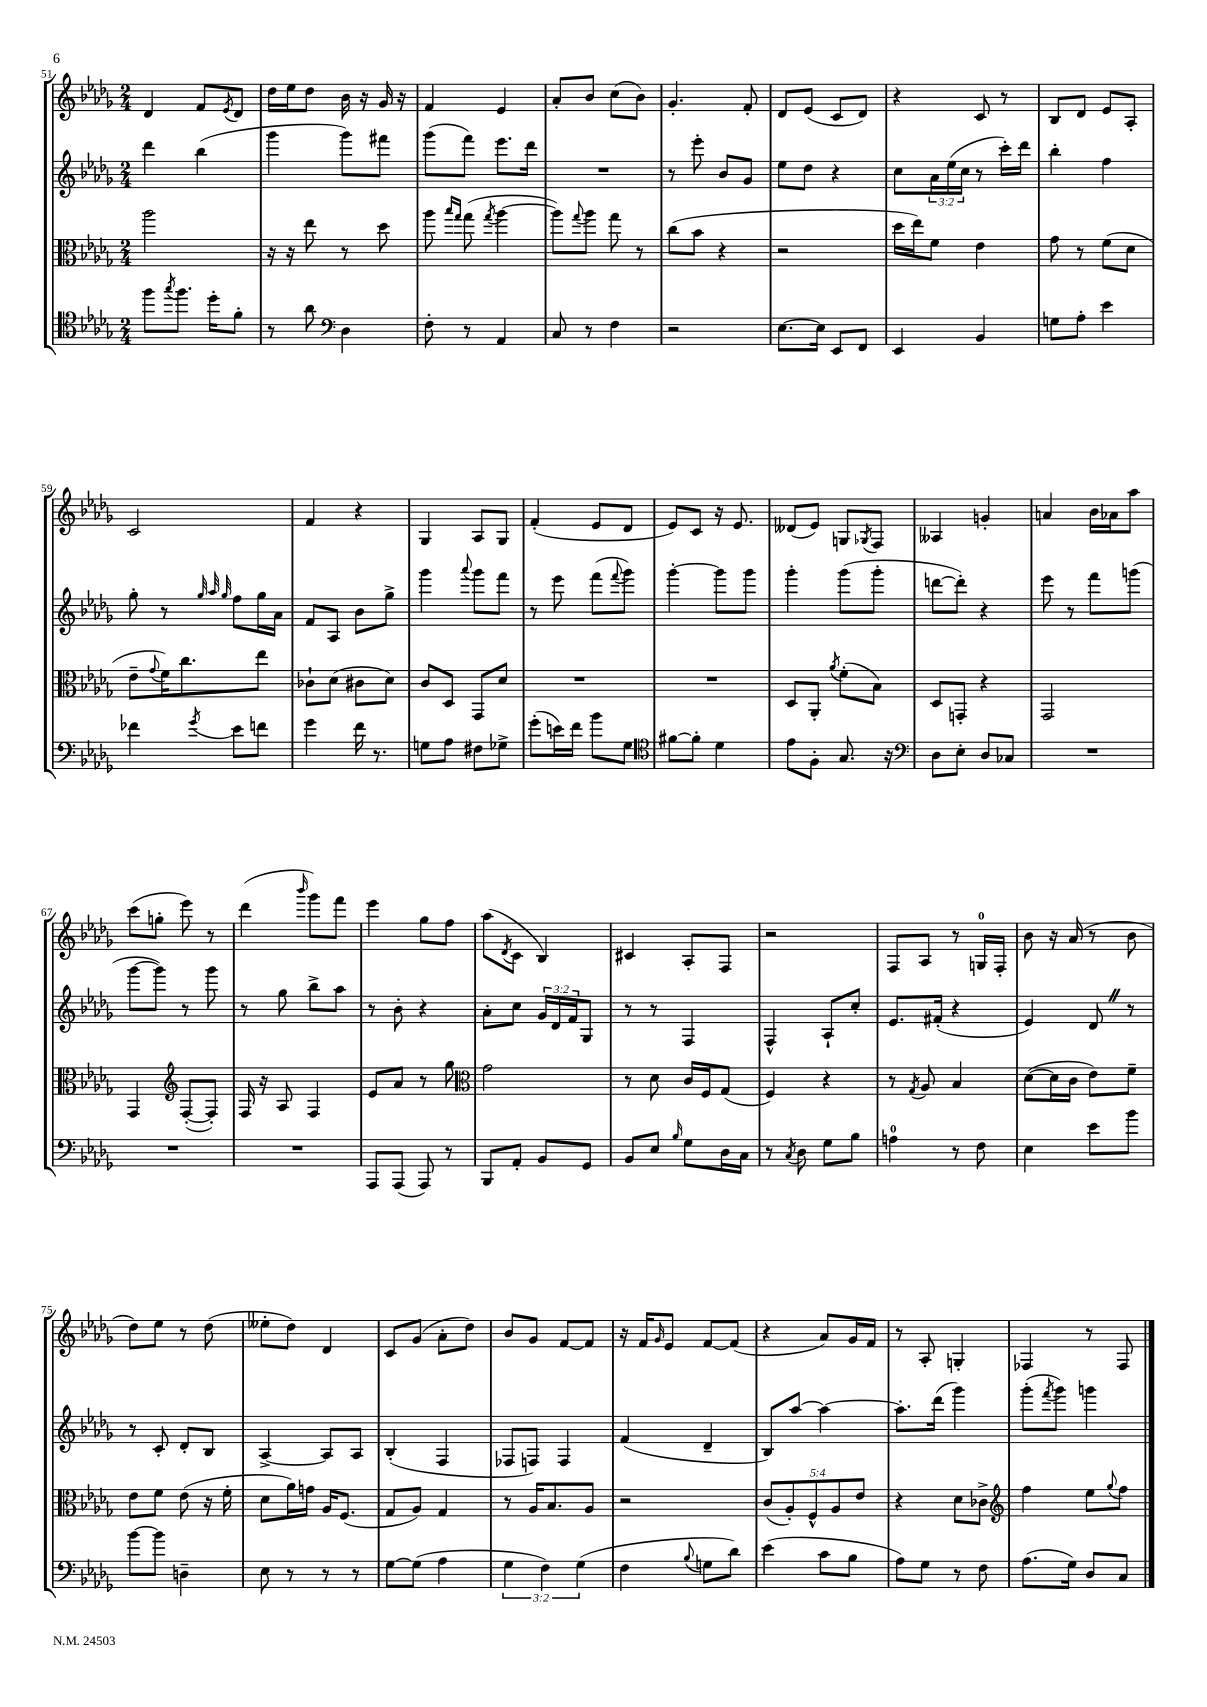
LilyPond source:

<<
\new StaffGroup <<
\new Staff = "s0" {
    \clef treble \key des \major \numericTimeSignature \time 2/4
    des'4 f'8 \acciaccatura { ees'8 } des'8 |
    des''16 ees''16 des''8 bes'16 r16 ges'16 r16 |
    f'4 ees'4 |
    aes'8-. bes'8 c''8( bes'8) |
    ges'4.-. f'8-. |
    des'8 ees'8( c'8 des'8) |
    r4 c'8 r8 |
    bes8 des'8 ees'8 aes8-. |
    c'2 |
    f'4 r4 |
    ges4 aes8 ges8 |
    f'4-.( ees'8 des'8 |
    ees'8) c'8 r16 ees'8. |
    deses'8( ees'8) g8 \acciaccatura { ges8 } f8 |
    aeses4 g'4-. |
    a'4 bes'16 aes'16 aes''8 |
    c'''8( g''8-. ees'''8) r8 |
    des'''4( \grace { bes'''16 } ges'''8) f'''8 |
    ees'''4 ges''8 f''8 |
    aes''8( \acciaccatura { des'8 } c'8 bes4) |
    cis'4 aes8-. f8 |
    r2 |
    f8 aes8 r8 g16-0 f16-. |
    bes'8 r16 aes'16( r8 bes'8 |
    des''8) ees''8 r8 des''8( |
    eeses''8-. des''8) des'4 |
    c'8 ges'8( aes'8-. des''8) |
    bes'8 ges'8 f'8~ f'8 |
    r16 f'16 \grace { ges'16 } ees'8 f'8~ f'8( |
    r4 aes'8) ges'16 f'16 |
    r8 aes8-. g4-. |
    fes4 r8 fes8 \bar "|." |
}
\new Staff = "s1" {
    \clef treble \key des \major \numericTimeSignature \time 2/4 \override Staff.TupletNumber.text = #tuplet-number::calc-fraction-text
    des'''4 bes''4( |
    ges'''4 ges'''8) fis'''8 |
    ges'''8( f'''8) ees'''8. des'''16 |
    R2 |
    r8 ees'''8-. bes'8 ges'8 |
    ees''8 des''8 r4 |
    c''8 \tuplet 3/2 { aes'16 ees''16( c''16 } r8 c'''16-.) des'''16 |
    bes''4-. f''4 |
    ges''8-. r8 \grace { ges''32 aes''32 ges''32 } f''8 ges''16 aes'16 |
    f'8 aes8 bes'8 ges''8-> |
    ges'''4 \appoggiatura { aes'''8 } ges'''8 f'''8 |
    r8 ees'''8 f'''8( \appoggiatura { f'''8 } ges'''8) |
    ges'''4~-. ges'''8 ges'''8 |
    ges'''4-. ges'''8( ges'''8-. |
    d'''8~ d'''8-.) r4 |
    ees'''8 r8 f'''8 g'''8( |
    ges'''8~ ges'''8) r8 ges'''8 |
    r8 ges''8 bes''8-> aes''8 |
    r8 bes'8-. r4 |
    aes'8-. c''8 \tuplet 3/2 { ges'16 des'16 f'16 } ges8 |
    r8 r8 f4 |
    f4-^ aes8-! c''8-. |
    ees'8. fis'16-.( r4 |
    ees'4) des'8 \once \override BreathingSign.text = \markup { \musicglyph "scripts.caesura.straight" } \breathe r8 |
    r8 c'8-. des'8-. bes8 |
    aes4~-> aes8 aes8 |
    bes4-.( f4 |
    fes8 f8) f4 |
    f'4( des'4-- |
    bes8) aes''8~ aes''4~ |
    aes''8.-. des'''16( ges'''4) |
    ges'''8-.( \acciaccatura { f'''8 } ges'''8) g'''4 \bar "|." |
}
\new Staff = "s2" {
    \clef alto \key des \major \numericTimeSignature \time 2/4 \override Staff.TupletNumber.text = #tuplet-number::calc-fraction-text
    aes''2 |
    r16 r16 ees''8 r8 des''8 |
    aes''8 \grace { bes''16 ges''16 } ges''8( \acciaccatura { ges''8 } aes''4~ |
    aes''8) \appoggiatura { ges''8 } aes''8 ges''8 r8 |
    c''8( bes'8 r4 |
    r2 |
    des''16 ees''16) f'8 ees'4 |
    ges'8 r8 f'8( des'8 |
    ees'8-- \appoggiatura { ges'8 } f'16) c''8. ees''8 |
    ces'8-! des'8( cis'8 des'8) |
    c'8 des8 ges,8 des'8 |
    R2 |
    R2 |
    des8 aes,8-. \acciaccatura { aes'8 } f'8-.( bes8) |
    des8 g,8-. r4 |
    ges,2 |
    ges,4 \clef treble f8~-.( f8-.) |
    f16 r16 aes8 f4 |
    ees'8 aes'8 r8 ges''8 |
    \clef alto ges'2 |
    r8 des'8 c'16 f16 ges8( |
    f4) r4 |
    r8 \acciaccatura { ges8 } aes8 bes4 |
    des'8~( des'16 c'16 ees'8) f'8-- |
    ees'8 f'8 ees'8( r16 f'16-. |
    des'8 aes'16) g'16 aes16 f8.( |
    ges8 aes8) ges4 |
    r8 aes16 bes8. aes8 |
    r2 |
    \tuplet 5/4 { c'8( aes8-.) f8-^ aes8 ees'8 } |
    r4 des'8 ces'8-> |
    \clef treble f''4 ees''8 \appoggiatura { ges''8 } f''8 \bar "|." |
}
\new Staff = "s3" {
    \clef tenor \key des \major \numericTimeSignature \time 2/4 \override Staff.TupletNumber.text = #tuplet-number::calc-fraction-text
    f''8 \acciaccatura { ges''8 } f''8. des''16-. f'8-. |
    r8 aes'8 \clef bass des4 |
    f8-. r8 aes,4 |
    c8 r8 f4 |
    r2 |
    ees8.~ ees16 ees,8 f,8 |
    ees,4 bes,4 |
    g8 aes8-. ees'4 |
    fes'4 \acciaccatura { ges'8 } ees'8 f'8 |
    ges'4 f'16 r8. |
    g8 aes8 fis8 ges8-> |
    ges'8-.( e'16) f'16 bes'8 ges8 |
    \clef tenor fis'8~ fis'8-. des'4 |
    ees'8 f8-. ges8. r16 |
    \clef bass des8 ees8-. des8 ces8 |
    R2 |
    R2 |
    R2 |
    aes,,8 aes,,8( aes,,8) r8 |
    bes,,8 aes,8-. bes,8 ges,8 |
    bes,8 ees8 \grace { bes16 } ges8 des16 c16 |
    r8 \acciaccatura { c8 } des8 ges8 bes8 |
    a4-0 r8 f8 |
    ees4 ees'8 bes'8 |
    bes'8~ bes'8 d4-- |
    ees8 r8 r8 r8 |
    ges8~ ges8( aes4 |
    \tuplet 3/2 { ges4 f4) ges4( } |
    f4 \appoggiatura { bes8 } g8 des'8) |
    ees'4( c'8 bes8 |
    aes8) ges8 r8 f8 |
    aes8.( ges16) des8 c8 \bar "|." |
}
>>
>>
\layout { \context { \Score currentBarNumber = #51 } }
